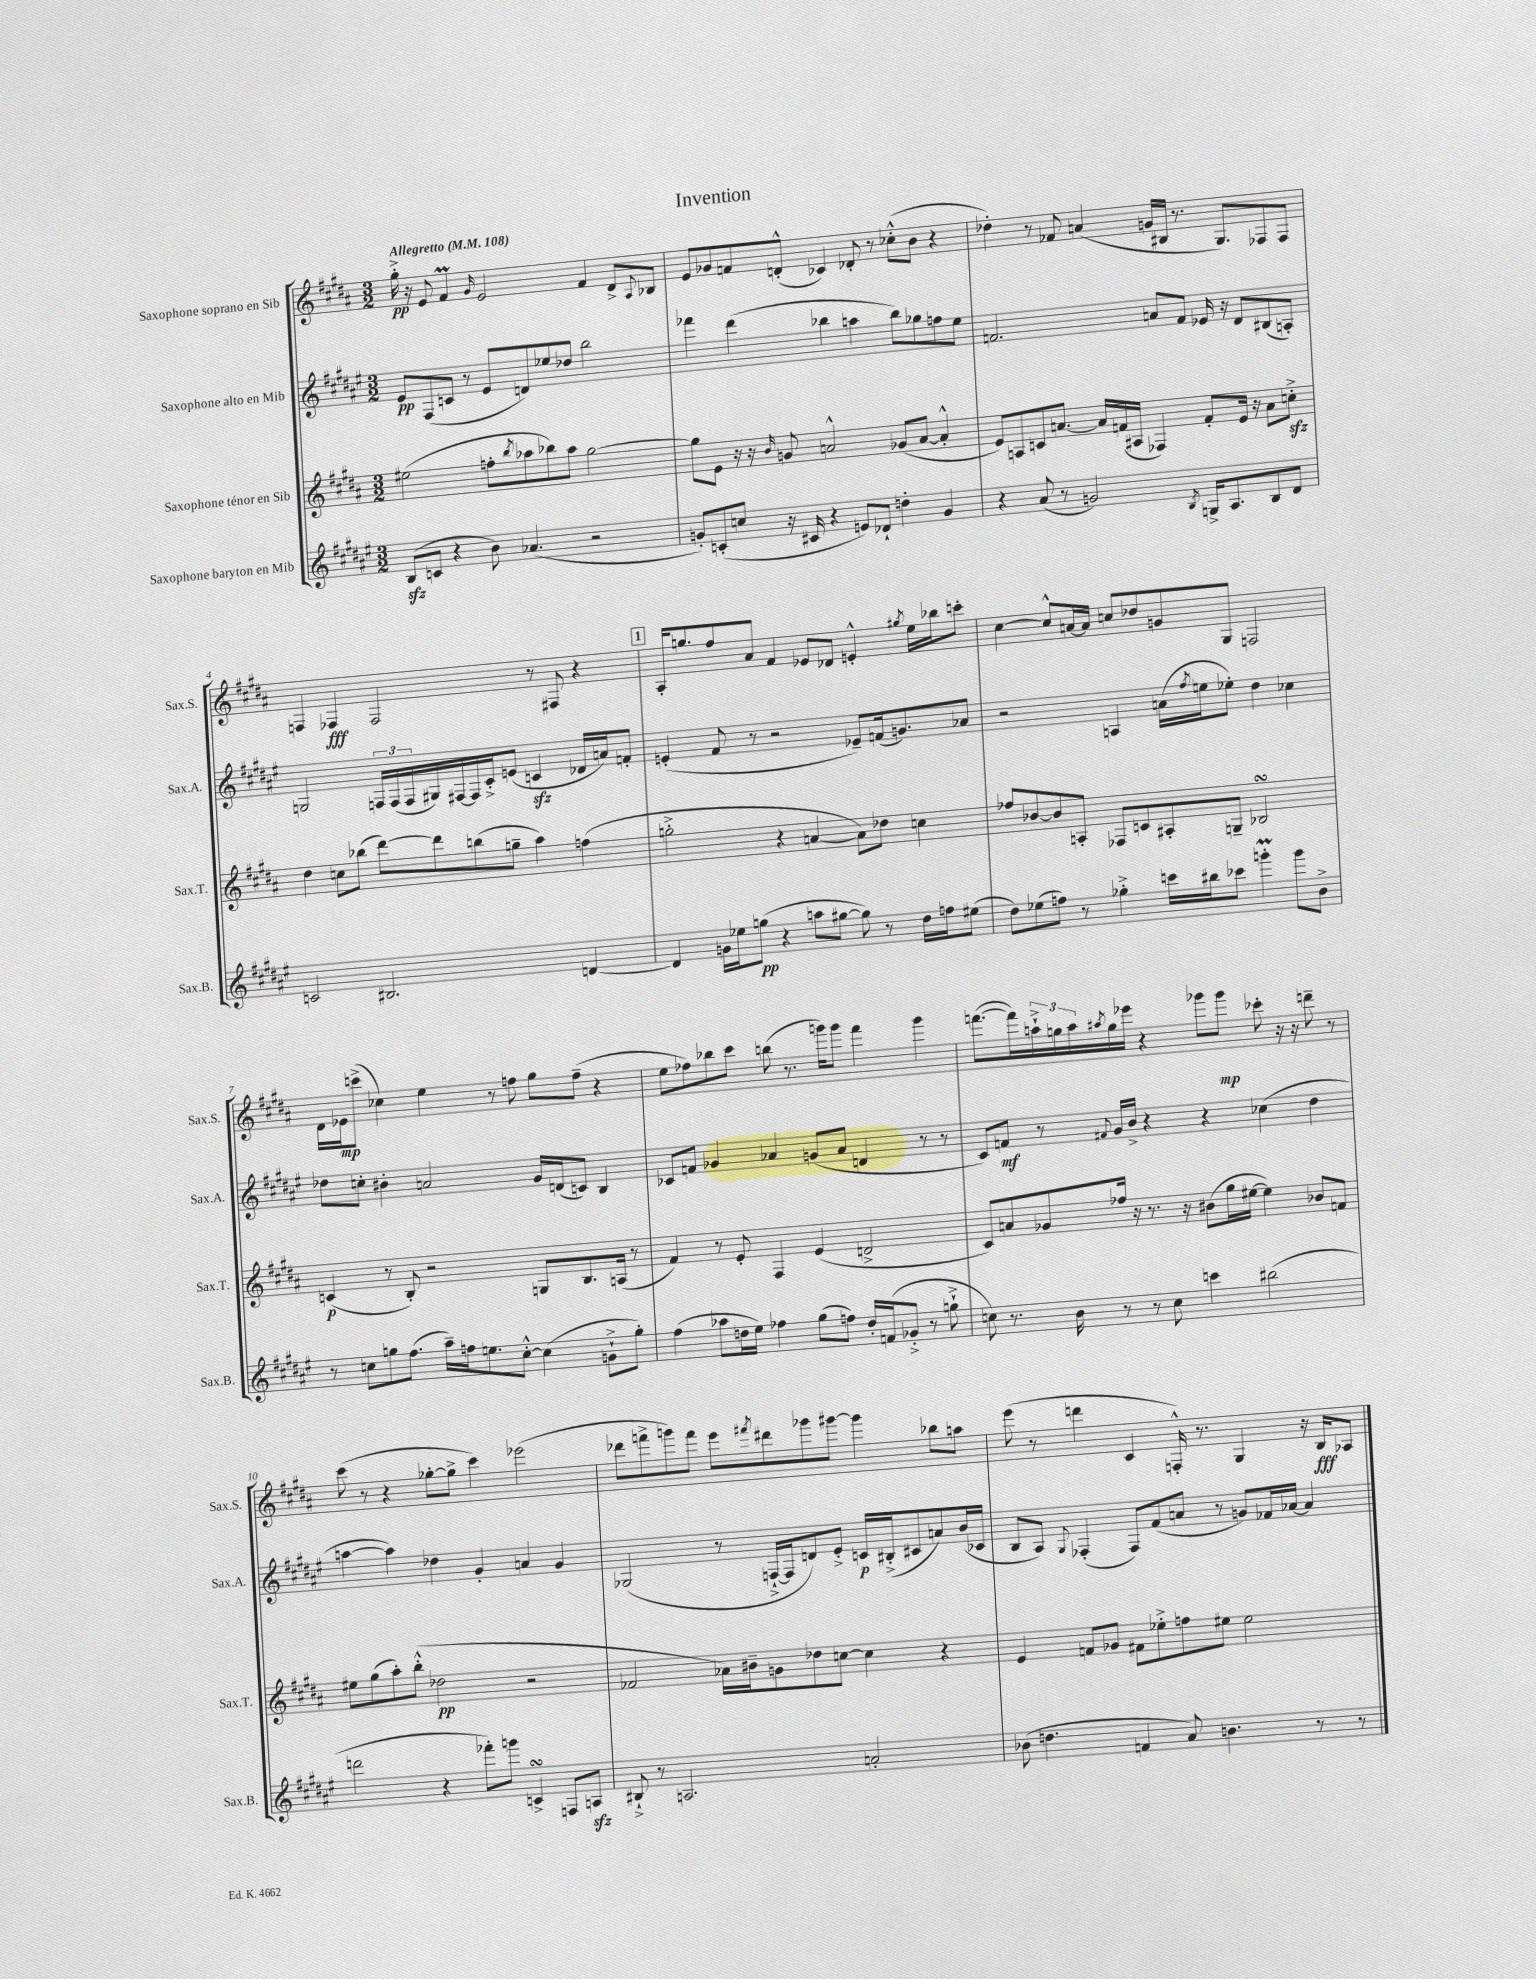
\header { title = "Invention" }
<<
\new StaffGroup <<
\new Staff = "s0" \with { instrumentName = "Saxophone soprano en Sib" shortInstrumentName = "Sax.S." } {
    \clef treble \key b \major \numericTimeSignature \time 3/2 \tempo "Allegretto" 4 = 108
    gis''16-.->\pp r16 e'8 fis'4\prall \grace { gis'16 } e'2 fis'4 dis'8-> \appoggiatura { ais8 } bes8 |
    e'8 ges'8 f'8 d'8-.-^( ces'4) des'8-. r8 ces''8-.-^( b'8 r4 |
    des''4-.) r8 fes'8 a'4( g'16 bis16 r8. gis8.) fes8 fes8 |
    f4 fes4\fff fes2 r8 fis8 r4 |
    \mark \markup { \box "1" } ais16-. g''8. fis''8 ais'8 fis'4 ees'8 des'8 e'4-.-^ \acciaccatura { gis''8 } e''16 bes''16 c'''8-. |
    cis''4~ cis''8-^ a'16~ a'16 c''8 des''8 g'8 gis8 f2 |
    dis'16 ees'16\mp c'''8->( ces''4) e''4 r8 f''8 gis''8 f''8--( r4 |
    e''8 fes''8) bes''8 cis'''8 b''8( r8. g'''16) g'''8 fis'''4 g'''4 |
    f'''8.~( f'''16) \tuplet 3/2 { a''16-!-> g''16 a''16 } \acciaccatura { ais''8 } g''16 ees'''16 r4 ges'''8 ges'''8\mp ces'''8-. r16 r16 d'''8-- r8 |
    cis'''8( r8 r4 ges''8~-. ges''8-> cis'''4) ees'''2( |
    des'''8 f'''8-> g'''8) f'''8 e'''8 \acciaccatura { fis'''8 } dis'''8 ges'''8 gis'''8~ gis'''4 bes''8 a''8 |
    e'''8( r8 d'''4 cis'4 f16-.-^) r8. gis4 r16 b16\fff aes8 \bar "|." |
}
\new Staff = "s1" \with { instrumentName = "Saxophone alto en Mib" shortInstrumentName = "Sax.A." } {
    \clef treble \key fis \major \numericTimeSignature \time 3/2
    eis'8\pp fis8( c'8 r8 eis'8 d'8) ees''8 des''8 b''2 |
    fes'''4 dis'''4( bes''4 a''4 bes''8) ges''8 f''8 eis''8 |
    f'2. a'8 f'8 ees'16 r16 dis'8 bis8( a8-.) |
    g2 \tuplet 3/2 { f16 f16( f16 } gis16) fis16~ fis16 cis'16-.-> e'8( c'4\sfz des'16 a'16) f'8-. |
    \mark \markup { \box "1" } e'4-.( fis'8 r8 r2 ees'8--) f'16( g'8.) aes'8 |
    r2 a4 a'16( \acciaccatura { fis''8 } e''16 ees''8-.) dis''4 ces''4 |
    des''8 c''8-. bis'4-. a'2 gis'16 d'16( c'8) b4 |
    ces'8 f'8 ges'4 aes'4 g'8( aes'8 d'4 r8 r8 |
    cis'8) f'8\mf r8 \appoggiatura { fis'8 } gis'16 b'16-> r4 r4 ces''4( dis''4 |
    a''4~ a''4) des''4 gis'4-. a'4 gis'4 |
    ges2( r8 f16~-!-> f16 d'8) eis'8-.-> c'16\p bis16-.->( cis'8 a'8) b'16( ces'16 |
    b8 ais8) \appoggiatura { gis8 } fes4-.( fes8) fis'8( a'8 r8 g'8) fes'16 aes'16~ aes'4 \bar "|." |
}
\new Staff = "s2" \with { instrumentName = "Saxophone ténor en Sib" shortInstrumentName = "Sax.T." } {
    \clef treble \key b \major \numericTimeSignature \time 3/2
    eis''2( f''8-. \acciaccatura { b''8 } aes''8 bes''8) aes''8 gis''2~ |
    gis''8 e'8 r16 r16 \grace { b'16 } g'8 a'2-^ ges'8( a'8~ a'4-.-^ |
    e'8) a8 c'8 a'8.~ a'16 f'16( ais16 fes4) f'8-. e'16 r16 a'8 c''8-.->\sfz |
    dis''4 c''8 bes''8( dis'''8~) dis'''8 b''8( g''8-- ais''4) f''4( |
    \mark \markup { \box "1" } g''2-.-> r4 a'4~ a'8) des''8 c''4 |
    fes''8 bes'8~ bes'8 a8-. fes8 c'8 ais8-. g8-- bes2\turn |
    c'4\p( r8 b8-.) r2 g8 b8. a16( r8 |
    fis'4) r8 e'8-. fis4 e'4( d'2-> |
    cis'8) a'8 ges'8 fes''16 r16 r8. r16 bis'8( gis''16 eis''16~ eis''4) bes'8 f'8 |
    eis''8 gis''8( ais''8-.) b''8-.-^( des''2\pp r2 |
    fes'2 aes'16) bis'16-- g'8 des''8 c''8~ c''4 r4 |
    e'4 f'8 ges'8 fis'8 ees''8-.-> f''8 eis''8 eis''2 \bar "|." |
}
\new Staff = "s3" \with { instrumentName = "Saxophone baryton en Mib" shortInstrumentName = "Sax.B." } {
    \clef treble \key fis \major \numericTimeSignature \time 3/2
    b8\sfz( c'8 r4 b'8) aes'4.( r2 |
    g'8-.) c'8-.( c''8 r16 cis'16 r4 e'8) des'8-! d''4-. g'4 |
    r4 ais'8( r8 g'2) \acciaccatura { b8 } g16-> ais8. b8 dis'8 |
    c'2 bis2. d'4~ |
    \mark \markup { \box "1" } d'4 g'16 ees''16 g''8\pp( r4 a''8 gis''8~ gis''8) r8 dis''16 f''16 eis''8( |
    dis''8) ees''8( f''8) r8 ges''4-.-> c'''16 bis''16 ces'''8 g'''4-.\prall g'''8 b'8-> |
    r8 c''8 g''8 fis''8.( ais''16--) f''16 e''8. c''8~-.-^ c''4( g'8-!-> g''8-.) |
    fis''4( aes''8 d''16 eis''16) fes''4 gis''8( f''8) d''16-. f'16( ges'8-.-> r8 g''8-!-> |
    c''8) r8. b'16 r8 r8 c''8 c'''4 bis''2( |
    d'''2 r4 fes'''8-.) g'''8 c'4->\turn f8 a8\sfz |
    bis8-!-> r8 a2. a'2-. |
    bes'8( d''4. f'4 ais'8) b'4. r8 r8 \bar "|." |
}
>>
>>
